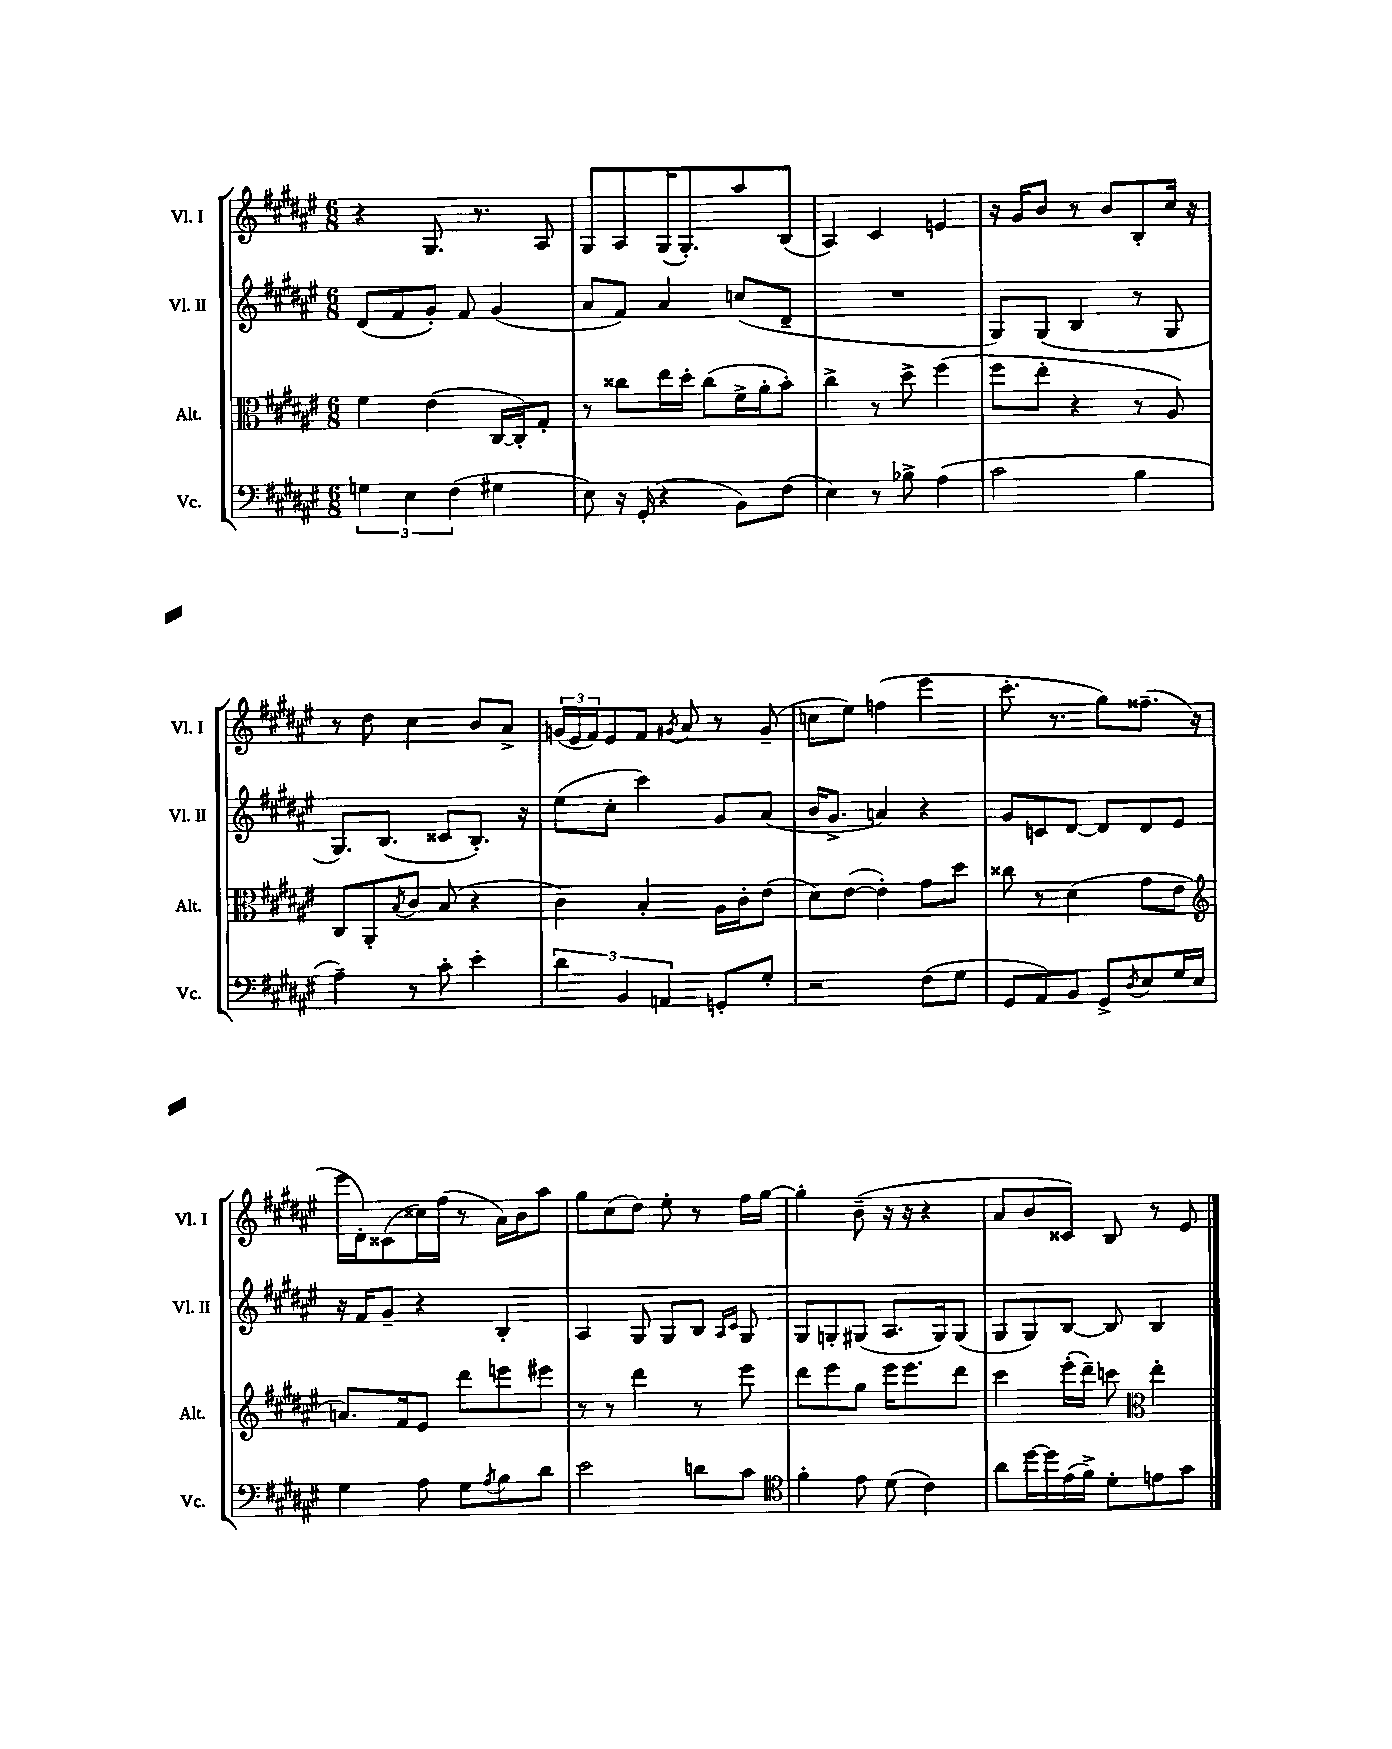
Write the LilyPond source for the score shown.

<<
\new StaffGroup <<
\new Staff = "s0" \with { instrumentName = "Vl. I" shortInstrumentName = "Vl. I" } {
    \clef treble \key fis \major \numericTimeSignature \time 6/8
    r4 gis8. r8. ais8 |
    gis8 ais8 gis16( gis8.-.) ais''8 b8( |
    ais4) cis'4 e'4 |
    r16 gis'16 b'8 r8 b'8 b8-. cis''16 r16 |
    r8 dis''8 cis''4 b'8 ais'8-> |
    \tuplet 3/2 { g'16( eis'16 fis'16) } eis'8 fis'8 \acciaccatura { gis'8 } ais'8 r8 gis'8--( |
    c''8 eis''8) f''4( eis'''4 |
    cis'''8.-. r8. gis''8) fisis''8.--( r16 |
    eis'''16 dis'16-.) cisis'8( cisis''16) fis''16( r8 ais'16) b'16 ais''8 |
    gis''8 cis''8( dis''8) eis''8-. r8 fis''16 gis''16~ |
    gis''4-. b'8--( r16 r16 r4 |
    ais'8 b'8 cisis'8) b8 r8 eis'8 \bar "|." |
}
\new Staff = "s1" \with { instrumentName = "Vl. II" shortInstrumentName = "Vl. II" } {
    \clef treble \key fis \major \numericTimeSignature \time 6/8
    dis'8( fis'8 gis'8-.) fis'8 gis'4( |
    ais'8 fis'8) ais'4 c''8( dis'8-- |
    R2. |
    gis8) gis8( b4 r8 gis8 |
    gis8.) b8.( cisis'8 b8.-.) r16 |
    eis''8( cis''8-. cis'''4) gis'8 ais'8( |
    b'16 gis'8.-> a'4) r4 |
    gis'8 c'8 dis'8~ dis'8 dis'8 eis'8 |
    r16 fis'16 gis'8-- r4 b4-. |
    ais4 gis8 gis8 b8 \grace { ais16 cis'16 } gis8 |
    gis8 g8-. gis8( ais8. gis16) gis8( |
    gis8 gis8) b8~ b8 b4 \bar "|." |
}
\new Staff = "s2" \with { instrumentName = "Alt." shortInstrumentName = "Alt." } {
    \clef alto \key fis \major \numericTimeSignature \time 6/8
    fis'4 eis'4( cis16~ cis16-.) gis8-. |
    r8 cisis''8 eis''16 dis''16-. cisis''8( fis'16-> ais'16-. b'8-.) |
    cis''4-> r8 dis''8-> fis''4( |
    fis''8 eis''8-. r4 r8 ais8) |
    cis8 ais,8-. \acciaccatura { b8 } cis'8 b8( r4 |
    cis'4) b4-. ais16 cis'16-. eis'8( |
    dis'8) eis'8~( eis'4-.) gis'8 dis''8 |
    cisis''8 r8 dis'4( gis'8 eis'8 |
    \clef treble a'8.) fis'16 eis'8 dis'''8 e'''8 eis'''8 |
    r8 r8 dis'''4 r8 eis'''8 |
    dis'''8 eis'''8 gis''8 eis'''16 eis'''8. dis'''8 |
    cis'''4 eis'''16-.( dis'''16--) c'''8 \clef alto eis''4-. \bar "|." |
}
\new Staff = "s3" \with { instrumentName = "Vc." shortInstrumentName = "Vc." } {
    \clef bass \key fis \major \numericTimeSignature \time 6/8
    \tuplet 3/2 { g4 eis4 fis4( } gis4 |
    eis8) r16 gis,16-.( r4 b,8) fis8( |
    eis4) r8 bes8-> ais4( |
    cis'2 b4 |
    ais4--) r8 cis'8-. eis'4-. |
    \tuplet 3/2 { dis'4 b,4 a,4 } g,8-. gis8-. |
    r2 fis8( gis8 |
    gis,8 ais,8) b,8 gis,8-> \acciaccatura { dis8 } eis8 gis16 eis16 |
    gis4 ais8 gis8 \acciaccatura { ais8 } b8 dis'8 |
    eis'2 d'8 cis'8 |
    \clef tenor fis'4-. eis'8 dis'8( cis'4) |
    ais'8 dis''16~ dis''16 eis'16( fis'16->) dis'8-. e'8 gis'8 \bar "|." |
}
>>
>>
\layout { \context { \Score \remove "Bar_number_engraver" } }
